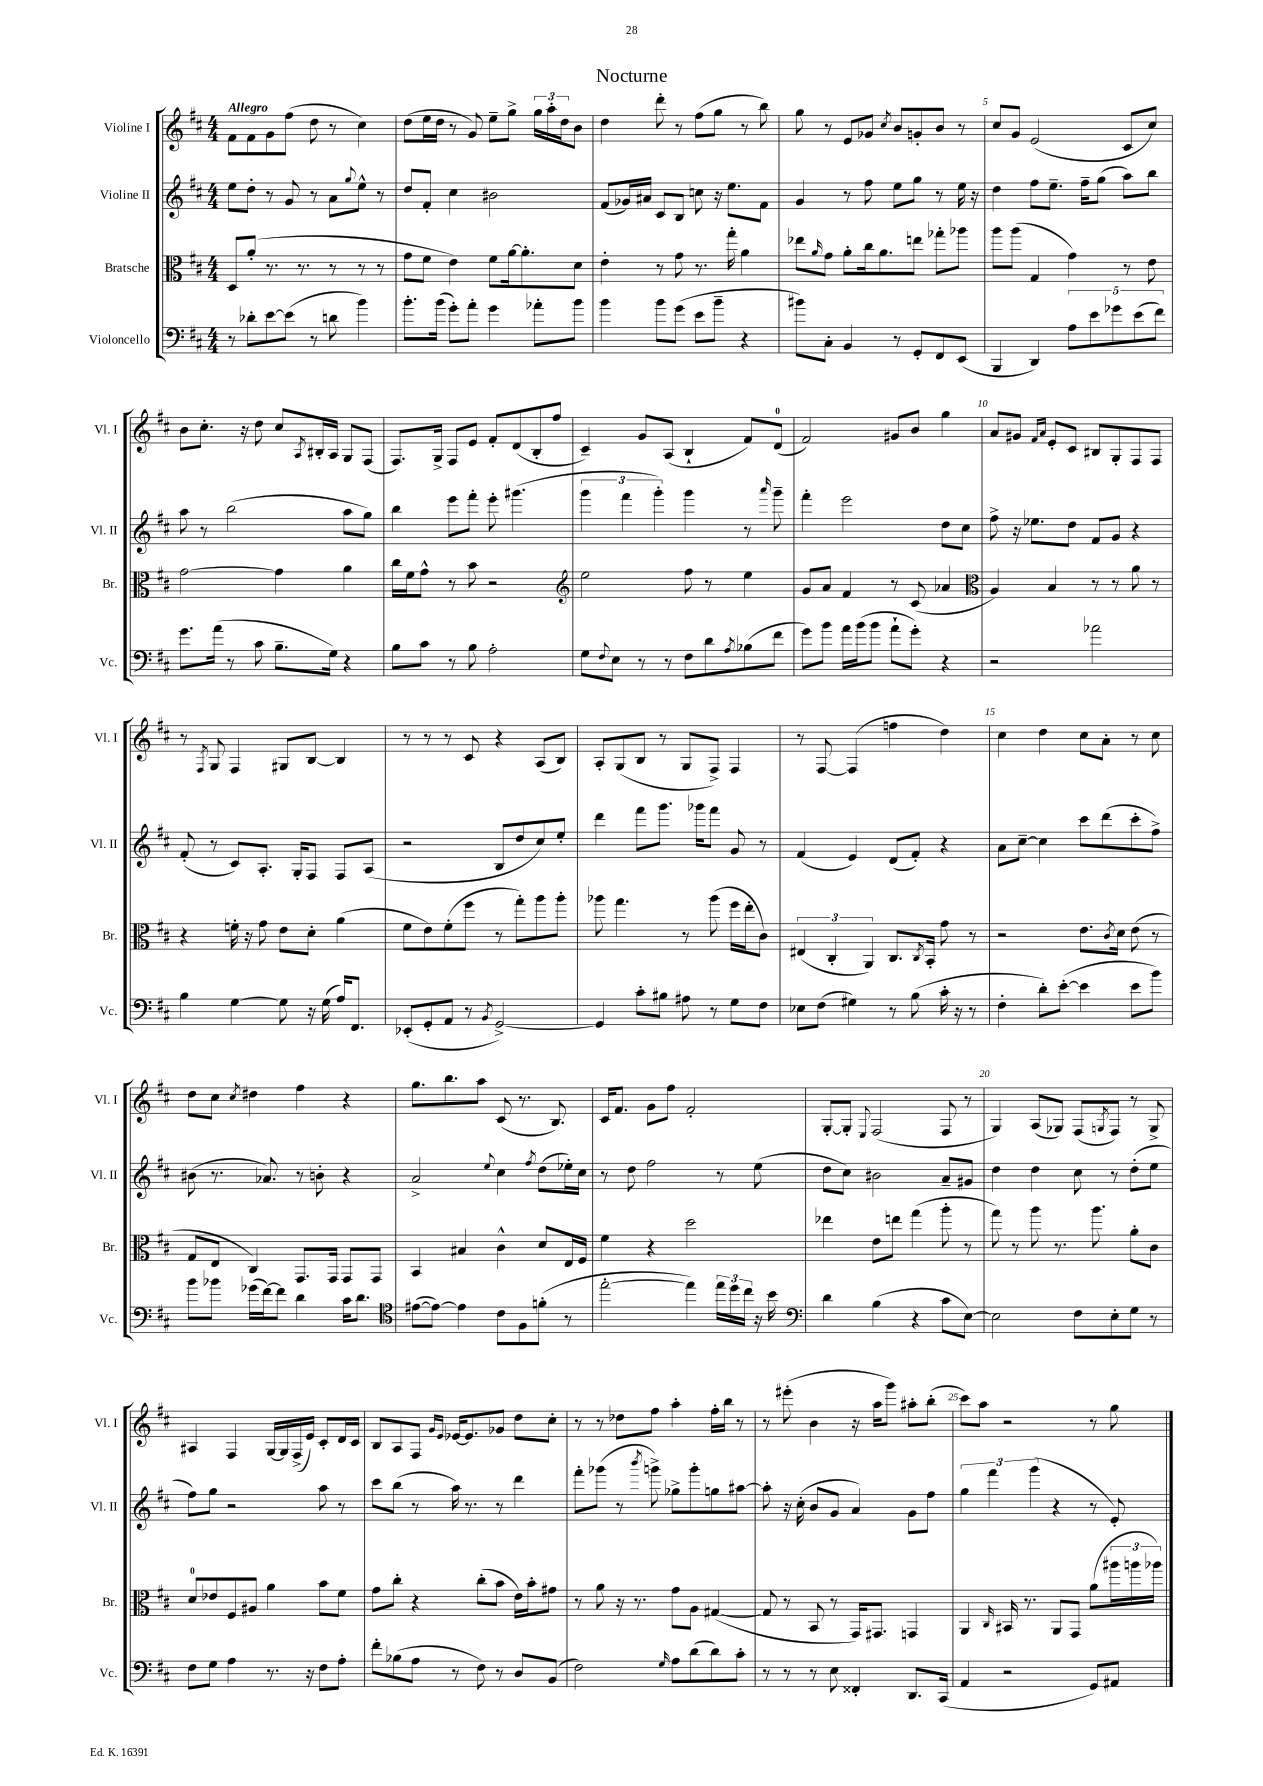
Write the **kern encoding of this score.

**kern	**kern	**kern	**kern
*staff4	*staff3	*staff2	*staff1
*clefF4	*clefC3	*clefG2	*clefG2
*k[f#c#]	*k[f#c#]	*k[f#c#]	*k[f#c#]
*M4/4	*M4/4	*M4/4	*M4/4
8r	8D	8ee	8f#
8d-'	(8a'	8dd'	8f#
[8e	8.r	8r	8g
(8e]	.	8g	(8ff#
.	8.r	.	.
8r	.	8r	8dd
8d	8r	8a	8r
.	.	8qqgg	.
4b)	8r	8ee^^	4cc#)
.	8r	8r	.
=	=	=	=
8.b'	8g	8dd	(8dd
.	8f#	8f#'	16ee
(16b	.	.	16dd
8g')	4e)	4cc#	8r
8a'	.	.	8g)
4g	8f#	2b#	8ee~
.	[16a	.	8gg^
.	8.a']	.	.
8a-'	.	.	24gg
.	.	.	24aa'
.	.	.	24dd
8b	8d	.	8b
=	=	=	=
4b	4e'	(8f#	4dd
.	.	16g-)	.
.	.	16a#	.
8b	8r	8c#	8ddd'
(8g	8g	8B	8r
8e	8.r	8cc	(8ff#
8b~	.	16r	8gg
.	16gg'	8.ee	.
4r	4a	.	8r
.	.	8f#	8bb)
=	=	=	=
8b#)	8ee-	4g	8gg
.	16qqa	.	.
8C#'	8g	.	8r
4BB	8a'	8r	8e
.	16cc#	8ff#	8g-
.	8.a	.	.
.	.	.	8qcc#
8r	.	8ee	8b
8GG'	8ee	8gg	8g'
8FF#	8gg-'	8r	8b
(8EE	8aa-	16ee	8r
.	.	16r	.
=	=	=	=
4BBB	8aa	4dd	8cc#
.	(8aa	.	8g
4DD)	4G	8ff#	(2e
.	.	8.ee~	.
10A	4g)	.	.
.	.	16ff#~	.
10e	.	.	.
.	.	(8gg	.
10g-	.	.	.
.	8r	8aa)	8c#
(10e	.	.	.
.	8e	8bb	8cc#)
10f#)	.	.	.
=	=	=	=
8.g	[2g	8aa	8b
.	.	8r	8.cc#'
(16a	.	.	.
8r	.	(2bb	.
.	.	.	16r
8c#	.	.	8dd
8.B~	4g]	.	8cc#
.	.	.	8qA
.	.	.	16B#'
16G)	.	.	16A
4r	4a	8aa	8G
.	.	8gg)	(8F#
=	=	=	=
8B	16cc#	4bb	8.F#)
.	16f#	.	.
8c#	8g^^	.	.
.	.	.	16G^
8r	8r	8eee	8F#
8B	8b	8fff#'	8e
2A'	2r	8eee'	8f#'
.	.	(4.ggg#	(8d
.	.	.	8B'
.	.	.	8ff#
=	=	=	=
*	*clefG2	*	*
8G	2ee	6ggg	4c#~)
8qqF#	.	.	.
8E	.	.	.
.	.	6fff#	.
8r	.	.	8g
.	.	6ggg')	.
8r	.	.	(8A
8F#	8ff#	4ggg	4B`
8d	8r	.	.
8qA	.	.	.
(8B-	4ee	8r	8f#)
.	.	16qqaaa	.
8f#	.	8ggg~	(8d
=	=	=	=
8g)	8g	4fff#'	2f#)
8b	8a	.	.
16a	4f#	2eee	.
(16b	.	.	.
8b	.	.	.
8a`	8r	.	8g#
8g')	(8c#	.	8b
4r	4a-	8dd	4gg
.	.	8cc#	.
=	=	=	=
*	*clefC3	*	*
2r	4A)	8ff#^	8a
.	.	16r	8g#
.	.	8.ee-	.
.	.	.	16qqf#
.	.	.	16qqa
.	4B	.	8e'
.	.	8dd	8c#
2a-	8r	8f#	8B#
.	8r	8g	8G'
.	8a	4r	8F#
.	8r	.	8F#
=	=	=	=
4B	4r	(8f#'	8r
.	.	.	8qF#
.	.	8r	8G
[4G	16f'	8c#)	4F#
.	16r	.	.
.	8g	8.A'	.
8G]	8e	.	8G#
.	.	16G'	.
16r	8d'	8F#	[8B
(16G	.	.	.
16A)	(4a	8F#	4B]
8.FF#	.	.	.
.	.	(8A	.
=	=	=	=
(8EE-'	8f#	2r	8r
8GG'	8e)	.	8r
8AA	(8f#'	.	8r
8r	8ff#	.	8c#
8qBB	.	.	.
[2GG^)	8r	8B	4r
.	8gg')	8dd	.
.	8aa	8cc#)	(8A
.	8aa'	8ee'	8B)
=	=	=	=
4GG]	8aa-	4ddd	8A'
.	4.gg	.	(8G
8c#'	.	8fff#	8B
8B#	.	8.ggg	8r
8A#	8r	.	8G
.	.	16ggg-	.
8r	(8aa-	8fff#	8F#^)
8G	16ff#	8g	4F#
.	16ee'	.	.
8F#	8c#)	8r	.
=	=	=	=
8E-	(6E#	(4f#	8r
(8F#	.	.	[8F#
.	6C#'	.	.
4G#)	.	4e)	(4F#]
.	6AA)	.	.
8r	8.C#	(8d	4ff
(8B	.	8f#')	.
.	8qC#	.	.
.	16BB'	.	.
16c#'	8g	4r	4dd)
16r	.	.	.
8r	8r	.	.
=	=	=	=
4F#'	2r	8a	4cc#
.	.	[8cc#~	.
8d')	.	4cc#]	4dd
([8e'	.	.	.
4e]	8.e	8ccc#	8cc#
.	.	(8ddd	8a'
.	8qc#	.	.
.	16d	.	.
8e	(8e	8ccc#'	8r
8b)	8r	8ff#^)	8cc#
=	=	=	=
8b	8G	(8b#	8dd
8b-	8E	8.r	8cc#
.	.	.	8qcc#
(16g-	4C#)	.	4dd#
[16f#)	.	8.a-)	.
8f#]	.	.	.
4d	8.GG	8r	4ff#
.	.	8b'	.
.	16GG	.	.
16c#	8GG	4r	4r
8.d	.	.	.
.	8GG	.	.
=	=	=	=
*clefC4	*	*	*
([8e#	4BB	2a^	8.gg
8e#_)	.	.	.
.	.	.	8.bb
4e#]	4B#	.	.
.	.	.	8aa
.	.	8qqee	.
8c#	4c#^^	4cc#	(8c#
8F#	.	.	8.r
.	.	8qff#	.
(8f'	8d	(8dd	.
.	.	.	8.B)
8r	16E	16ee-')	.
.	16F#	16cc#	.
=	=	=	=
[2ee'	4f#	8r	16c#
.	.	.	8.f#
.	.	8dd	.
.	4r	2ff#	8g
.	.	.	8ff#
4ee])	2dd	.	2f#'
24ee	.	8r	.
24dd	.	.	.
24cc#	.	.	.
16r	.	(8ee	.
16b	.	.	.
=	=	=	=
*clefF4	*	*	*
4d	4ee-	8dd	[8G'
.	.	8cc#)	8G']
.	.	.	8qqE
(4B	8e	2b#	(2F#
.	8ee	.	.
4r	(4gg	.	.
8c#	8aa'	8a~	8F#
[8E)	8r	8g#	8r
=	=	=	=
2E]	8gg)	4dd	4G)
.	8r	.	.
.	8aa	4dd	(8A
.	8.r	.	8G-)
8F#	.	8cc#	(8F#
.	8.aa	.	.
.	.	.	8qG
8E'	.	8r	8F#)
8G	8a'	(8dd'	8r
8r	8c#	8ee	8G^
=	=	=	=
8F#	8d	8ff#)	4A#
8G	8e-	8gg	.
4A	8F#	2r	4F#
.	8A#	.	.
8.r	4a	.	[16G
.	.	.	16G]
.	.	.	(16F#^
16r	.	.	16e)
8F#	8b	8aa	8c#'
8A'	8f#	8r	16d
.	.	.	16c#
=	=	=	=
8f#'	8g	8ccc#	8B
(8B-	8cc#'	(8bb	8A
8A	4r	8r	8F#
.	.	.	16qqg
.	.	.	16qqe
8r	.	16aa)	[16e-
.	.	8.r	8.e-]
8F#)	(8cc#'	.	.
8r	8b	8r	8g-
8D	16e)	4ddd	8dd
.	16b'	.	.
(8BB	8g#	.	8cc#'
=	=	=	=
2F#)	8r	8fff#'	8r
.	8a	(8ggg-	8r
.	16r	8r	8dd-
.	8.r	.	.
.	.	8qbbb	.
.	.	8ggg^)	8ff#
16qqG	.	.	.
8A	8g	8gg-^	4aa'
(8d	8A	8ggg'	.
8d)	([4G#	8gg	16ff#'
.	.	.	16bb
8c#'	.	[8aa#	8r
=	=	=	=
8r	8G#]	8aa#']	8r
8r	8r	16r	(8eee#'
.	.	(16cc#'	.
8r	8BB	8b	4b
8E	8r	8g	.
4FF##'	16GG)	4a)	16r
.	8.GG#	.	16aa
.	.	.	8ggg)
8.DD	4GG	8g	8aa#'
.	.	8ff#	(8bb'
(16CC#	.	.	.
=	=	=	=
4AA	4AA	6gg	8ccc#)
.	.	.	8aa
.	.	6fff#	.
.	16qqC#	.	.
2r	16BB#	.	2r
.	8.r	.	.
.	.	(6ggg	.
.	8AA	4r	.
.	8GG	.	.
8GG)	(8a	8r	8r
8AA#	24aa#	8e')	8gg
.	24aa	.	.
.	24aa-)	.	.
==	==	==	==
*-	*-	*-	*-
